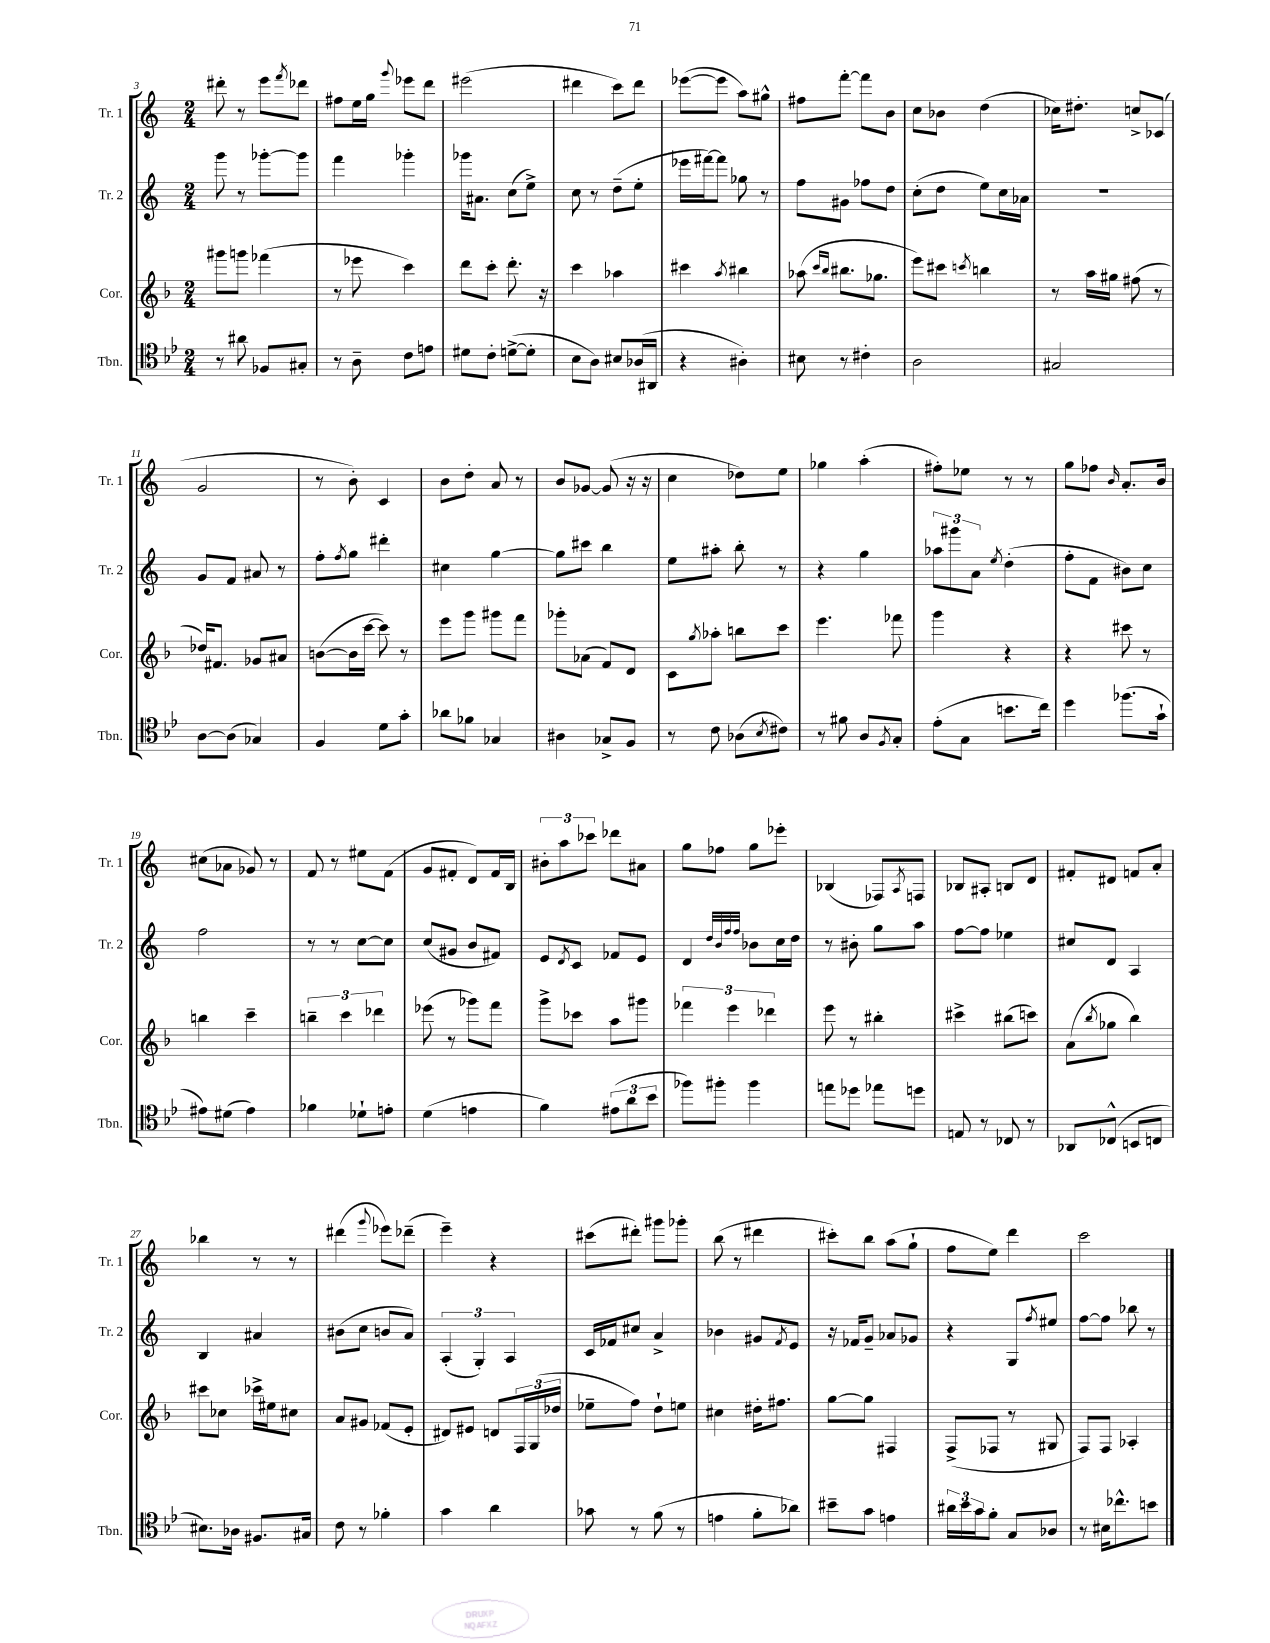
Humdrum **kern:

**kern	**kern	**kern	**kern
*staff4	*staff3	*staff2	*staff1
*clefC4	*clefG2	*clefG2	*clefG2
*k[b-e-]	*k[b-]	*k[]	*k[]
*M2/4	*M2/4	*M2/4	*M2/4
8r	8ggg#	8ggg	8ddd#'
8a#	8ggg	8r	8r
8F-	(4fff-	[8ggg-'	8eee
.	.	.	8qfff
8G#'	.	8ggg-]	8ddd-
=	=	=	=
8r	8r	4fff	8ff#
8A~	8eee-	.	16ee
.	.	.	16gg
.	.	.	8qqggg
8c	4ccc)	4ggg-'	8eee-
8e	.	.	8ddd
=	=	=	=
8d#	8ddd	16ggg-	(2eee#
.	.	8.a#	.
8c'	8ccc'	.	.
([8d^	8.ddd'	(8cc	.
8d']	.	8ee^)	.
.	16r	.	.
=	=	=	=
8B-	4ccc	8cc	4ddd#
8A)	.	8r	.
8B#	4aa-	(8dd~	8ccc)
(16A-	.	8ee'	8ddd#
16AA#	.	.	.
=	=	=	=
4r	4ccc#	16eee-	([8eee-
.	.	[16fff#)	.
.	.	8fff#]	8eee-]
.	8qaa	.	.
4A#')	4bb#	8gg-	8aa)
.	.	8r	8gg#^^
=	=	=	=
8B#	(8aa-	8ff	8ff#
.	16qqccc	.	.
.	16qqbb-	.	.
8r	8.bb#	8g#	[8fff'
4c#'	.	8ff-	8fff]
.	8.gg-	.	.
.	.	8dd	8b
=	=	=	=
2A	8eee)	(8cc'	8cc
.	8ccc#	8dd	8b-
.	8qccc	.	.
.	4bb	8ee)	(4dd
.	.	16cc	.
.	.	16a-	.
=	=	=	=
2G#	8r	2r	16cc-)
.	.	.	8.dd#'
.	16aa	.	.
.	16gg#	.	.
.	(8ff#	.	8cc^
.	8r	.	(8c-
=	=	=	=
[8A	16dd-)	8g	2g
.	8.f#	.	.
(8A]	.	8f	.
4G-)	8g-	8a#	.
.	8a#	8r	.
=	=	=	=
4F	([8b	8ff'	8r
.	.	8qff	.
.	16b]	8gg	8b')
.	[16ccc	.	.
8d	8ccc])	4ddd#'	4c
8g'	8r	.	.
=	=	=	=
8a-	8eee	4cc#	8b
8f-	8ggg	.	8dd'
4G-	8ggg#	[4gg	8a
.	8fff	.	8r
=	=	=	=
4A#	8ggg-'	8gg]	8b
.	(8a-	8ccc#	[8g-
8G-^	8f)	4bb	(8g-]
8F	8d	.	16r
.	.	.	16r
=	=	=	=
8r	8c	8ee	4cc
.	8qgg	.	.
8c	8aa-'	8aa#'	.
(8A-	8bb	8bb'	8dd-)
8qB-	.	.	.
8c#)	8ccc	8r	8ee
=	=	=	=
8r	4.eee	4r	4gg-
8f#	.	.	.
8A	.	4gg	(4aa'
8qF	.	.	.
8G'	8fff-	.	.
=	=	=	=
(8e-'	4ggg	12aa-	8ff#')
.	.	12ggg#	.
8G	.	.	8ee-
.	.	12a	.
.	.	8qee	.
8.b	4r	(4dd'	8r
.	.	.	8r
16cc)	.	.	.
=	=	=	=
4dd	4r	8ff'	8gg
.	.	8f	8ff-
.	.	.	16qqb
(8.ff-	8ccc#	8b#)	8.a'
.	8r	8cc	.
16g`	.	.	16b
=	=	=	=
8e#)	4bb	2ff	(8cc#
(8d#	.	.	8a-
4e#)	4ccc~	.	8g-)
.	.	.	8r
=	=	=	=
4f-	6bb~	8r	8f
.	.	8r	8r
.	6ccc	.	.
8d-`	.	[8cc	8ee#
.	6ddd-	.	.
8e'	.	8cc]	(8f
=	=	=	=
(4d	(8eee-	(8cc	8g
.	8r	8g#	8f#'
4e	8ggg-)	8b	8d)
.	8fff	8f#)	16f#
.	.	.	16B
=	=	=	=
4f)	8ggg^	8e	12b#'
.	.	.	12aa
.	.	8qd	.
.	8ccc-	8c	.
.	.	.	12ccc-
(12e#	8aa	8f-	8ddd-
12a	.	.	.
.	8ggg#	8e	8a#
12b-	.	.	.
=	=	=	=
8ff-)	6fff-	4d	8gg
8ff#'	.	.	8ff-
.	6eee	.	.
.	.	32qqdd	.
.	.	32qqb	.
.	.	32qqff	.
.	.	32qqff	.
4ff#	.	8b-	8gg
.	6ddd-	.	.
.	.	16cc	8eee-'
.	.	16dd	.
=	=	=	=
8ee	8eee	8r	(4B-
8dd-	8r	8b#'	.
8ee-	4bb#'	8gg	8F-)
.	.	.	8qA
8dd	.	8aa	8F
=	=	=	=
8E	4ccc#^	[8ff	8B-
8r	.	8ff]	8A#'
8C-	(8bb#	4ee-	8B
8r	8ccc)	.	8d
=	=	=	=
8AA-	(8a	8cc#	8f#'
.	8qbb-	.	.
(8C-^^	8gg-	8d	8d#
8BB	4bb-)	4A	8f
8C	.	.	8a'
=	=	=	=
8.B#)	8ccc#	4B	4bb-
.	8cc-	.	.
16A-	.	.	.
8.F#	16ccc-^	4a#	8r
.	16ee#	.	.
.	8cc#	.	8r
16G#	.	.	.
=	=	=	=
8c	8a	(8b#	(4ddd#
8r	8g#	8cc	.
.	.	.	8qqggg
4f-'	(8f-	8b	8eee-)
.	8e'	8a)	(8ddd-~
=	=	=	=
4g	8d#)	(6A'	4eee~)
.	8e#	.	.
.	.	6G')	.
4a	8d	.	4r
.	.	6A	.
.	24F	.	.
.	(24G	.	.
.	24dd-	.	.
=	=	=	=
8g-	8ee-~	16c	(8ccc#
.	.	16f-	.
8r	8ff)	8cc#	8ddd#')
(8f	8dd`	4a^	8ggg#
8r	8ee	.	8ggg-'
=	=	=	=
4e	4cc#	4b-	(8bb
.	.	.	8r
8f'	16dd#'	8g#	4ddd#
.	8.ff#	.	.
.	.	8qf	.
8a-)	.	8e	.
=	=	=	=
8b#~	[8gg	16r	8ccc#')
.	.	16f-	.
8g	8gg]	8g~	8bb
4e	4F#	8a-	(8aa
.	.	8g-	8gg`
=	=	=	=
24a#	(8F^	4r	8ff
24b-	.	.	.
24g	.	.	.
8f'	8F-	.	8ee)
8G	8r	8G	4ddd
.	.	8qff	.
8A-	8G#	8ee#	.
=	=	=	=
8r	8F)	[8ff	2ccc
16B#	8F	8ff]	.
8.cc-^^	.	.	.
.	4A-'	8bb-	.
8b	.	8r	.
==	==	==	==
*-	*-	*-	*-
